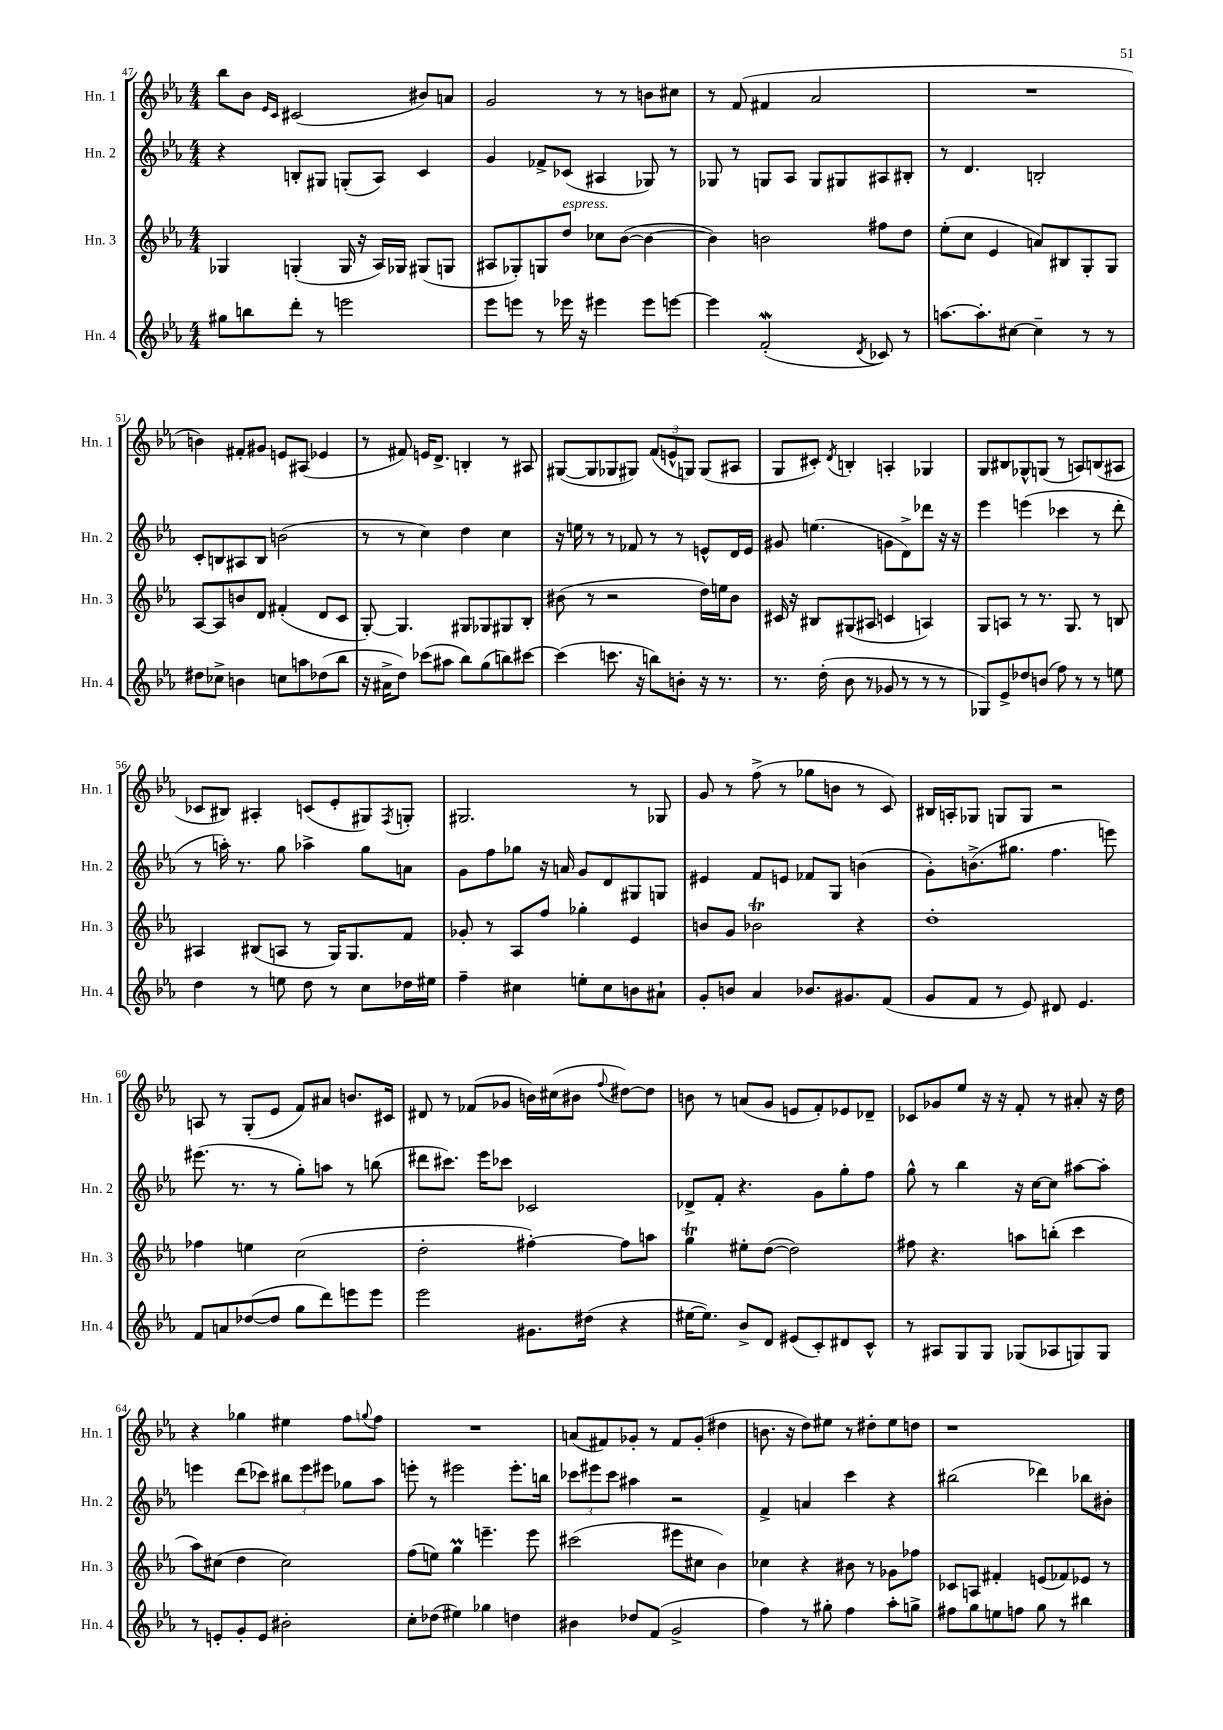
<<
\new StaffGroup <<
\new Staff = "s0" \with { instrumentName = "Hn. 1" shortInstrumentName = "Hn. 1" } {
    \clef treble \key ees \major \numericTimeSignature \time 4/4
    bes''8 bes'8 \grace { ees'16 c'16 } cis'2( bis'8) a'8 |
    g'2 r8 r8 b'8 cis''8 |
    r8 f'8( fis'4 aes'2 |
    R1 |
    b'4) fis'8-. gis'8 e'8 ais8( ees'4 |
    r8 fis'8) e'16 d'8.-> b4-. r8 ais8 |
    gis8~( gis8 ges8 gis8) \tuplet 3/2 { f'8( e'8-^ g8) } g8( ais8 |
    g8 cis'8-.) \acciaccatura { d'8 } b4-. a4-. ges4 |
    g8 bis8 ges8-^ g8( r8 a8) b8( ais8 |
    ces'8 bis8) ais4-. c'8( ees'8-. gis8) \acciaccatura { f8 } g8-. |
    gis2. r8 ges8 |
    g'8 r8 f''8->( r8 ges''8 b'8 r8 c'8) |
    bis16 a16-. ges8 g8 g8 r2 |
    a8 r8 g8-.( ees'8 f'8) ais'8 b'8. cis'16 |
    dis'8 r8 fes'8( ges'8 b'16) cis''16( bis'8 \appoggiatura { f''8 } dis''8~) dis''8 |
    b'8 r8 a'8( g'8 e'8 f'8-.) ees'8 des'8-- |
    ces'8 ges'8 ees''8 r16 r16 f'8-. r8 ais'8-. r16 d''16 |
    r4 ges''4 eis''4 f''8 \appoggiatura { g''8 } f''8 |
    R1 |
    a'8( fis'8) ges'8-. r8 fis'8 ges'8-.( dis''4 |
    b'8. r16 d''8) eis''8 r8 dis''8-. eis''8 d''8 |
    r1 \bar "|." |
}
\new Staff = "s1" \with { instrumentName = "Hn. 2" shortInstrumentName = "Hn. 2" } {
    \clef treble \key ees \major \numericTimeSignature \time 4/4
    r4 b8-. gis8 g8-.( aes8) c'4 |
    g'4 fes'8-> ces'8( ais4 ges8) r8 |
    ges8 r8 g8 aes8 g8 gis8 ais8 bis8-. |
    r8 d'4. b2-. |
    c'8-. b8 ais8 b8 b'2( |
    r8 r8 c''4) d''4 c''4 |
    r16 e''16 r8 r8 fes'8 r8 r8 e'8-^ d'16 e'16 |
    gis'8 e''4.( g'8 d'8->) des'''8 r16 r16 |
    ees'''4 e'''4( ces'''4 r8 d'''8-. |
    r8 a''16-.) r8. g''8 aes''4-> g''8 a'8 |
    g'8 f''8 ges''8 r16 a'16 g'8 d'8 gis8 g8 |
    eis'4 f'8 e'8 fes'8 g8 b'4( |
    g'8-.) b'8.->( gis''8. f''4. e'''8) |
    eis'''8.( r8. r8 g''8-.) a''8 r8 b''8( |
    dis'''8 cis'''8.) ees'''16 ces'''8 ces'2 |
    des'8-> f'8-. r4. g'8 g''8-. f''8 |
    g''8-^ r8 bes''4 r16 c''16~ c''8 ais''8~ ais''8-. |
    e'''4 d'''8( ces'''8) \tuplet 3/2 { bis''8 e'''8 eis'''8 } ges''8 aes''8 |
    e'''8-. r8 eis'''2 eis'''8.-. b''16 |
    \tuplet 3/2 { ces'''8 eis'''8 ces'''8 } ais''4 r2 |
    f'4-> a'4 c'''4 r4 |
    bis''2( des'''4) bes''8 bis'8-. \bar "|." |
}
\new Staff = "s2" \with { instrumentName = "Hn. 3" shortInstrumentName = "Hn. 3" } {
    \clef treble \key ees \major \numericTimeSignature \time 4/4
    ges4 g4-.( g16 r16 aes16) ges16 gis8( g8 |
    ais8 ges8-.) g8 d''8^\markup { \italic "espress." } ces''8 bes'8~( bes'4~ |
    bes'4) b'2 fis''8 d''8 |
    ees''8-.( c''8 ees'4 a'8) bis8 g8-. g8 |
    aes8~ aes8 b'8 d'8 fis'4-.( d'8 c'8 |
    g8~-.) g4. gis8 ges8 gis8 bes8-. |
    bis'8( r8 r2 d''16) e''16 bis'8 |
    cis'16 r16 bis8 gis8( ais8 c'4 a4) |
    g8 a8 r8 r8. g8. r8 b8 |
    ais4 bis8( a8 r8 g16) g8. f'8 |
    ges'8-. r8 aes8 f''8 ges''4-. ees'4 |
    b'8 g'8 bes'2\trill r4 |
    d''1-. |
    fes''4 e''4 c''2( |
    d''2-. fis''4~-.) fis''8 a''8 |
    g''4\trill eis''8-. d''8~( d''2) |
    fis''8 r4. a''8 b''8-.( c'''4 |
    aes''8) cis''8( d''4 cis''2) |
    f''8( e''8) g''4\prall e'''4.-- e'''8 |
    cis'''2( eis'''8 cis''8 bes'4) |
    ces''4 r4 bis'8 r8 ges'8 fes''8 |
    ces'8 a8 fis'4-. e'8( fes'8) ees'8 r8 \bar "|." |
}
\new Staff = "s3" \with { instrumentName = "Hn. 4" shortInstrumentName = "Hn. 4" } {
    \clef treble \key ees \major \numericTimeSignature \time 4/4
    gis''8 b''8 d'''8-. r8 e'''2 |
    ees'''8 e'''8 r8 ees'''16 r16 eis'''4 eis'''8 e'''8~ |
    e'''4 f'2-.\mordent( \acciaccatura { d'8 } ces'8) r8 |
    a''8.~ a''8.-. cis''8~ cis''4-- r8 r8 |
    dis''8 ces''8-> b'4 c''8 a''8 des''8( bes''8 |
    r16 ais'16-> d''8) ces'''8( ais''8 bes''8) g''8( b''8) cis'''8~ |
    cis'''4( c'''8. r16 b''8) b'8-. r16 r8. |
    r8. d''16-.( bes'8 r8 ges'8 r8 r8 r8 |
    ges8) ees'8-> des''8 b'8( f''8) r8 r8 e''8 |
    d''4 r8 e''8 d''8 r8 c''8 des''16 eis''16 |
    f''4-- cis''4 e''8-. cis''8 b'8 ais'8-! |
    g'8-. b'8 aes'4 bes'8. gis'8. f'8( |
    g'8 f'8 r8 ees'8) dis'8 ees'4. |
    f'8 a'8 des''8~( des''8 g''8 d'''8) e'''8 e'''8 |
    ees'''2 gis'8. dis''16( r4 |
    eis''16~ eis''8.) bes'8-> d'8 eis'8( c'8-.) dis'8 c'8-^ |
    r8 ais8 g8 g8 ges8( aes8 g8) g8 |
    r8 e'8-. g'8-. e'8 bis'2-. |
    c''8-. des''8( eis''4) ges''4 d''4 |
    bis'4 des''8 f'8( g'2-> |
    f''4) r8 gis''8-. f''4 aes''8-. g''8-> |
    fis''8 g''8 e''8 f''8 g''8 r8 bis''4 \bar "|." |
}
>>
>>
\layout { \context { \Score currentBarNumber = #47 } }
